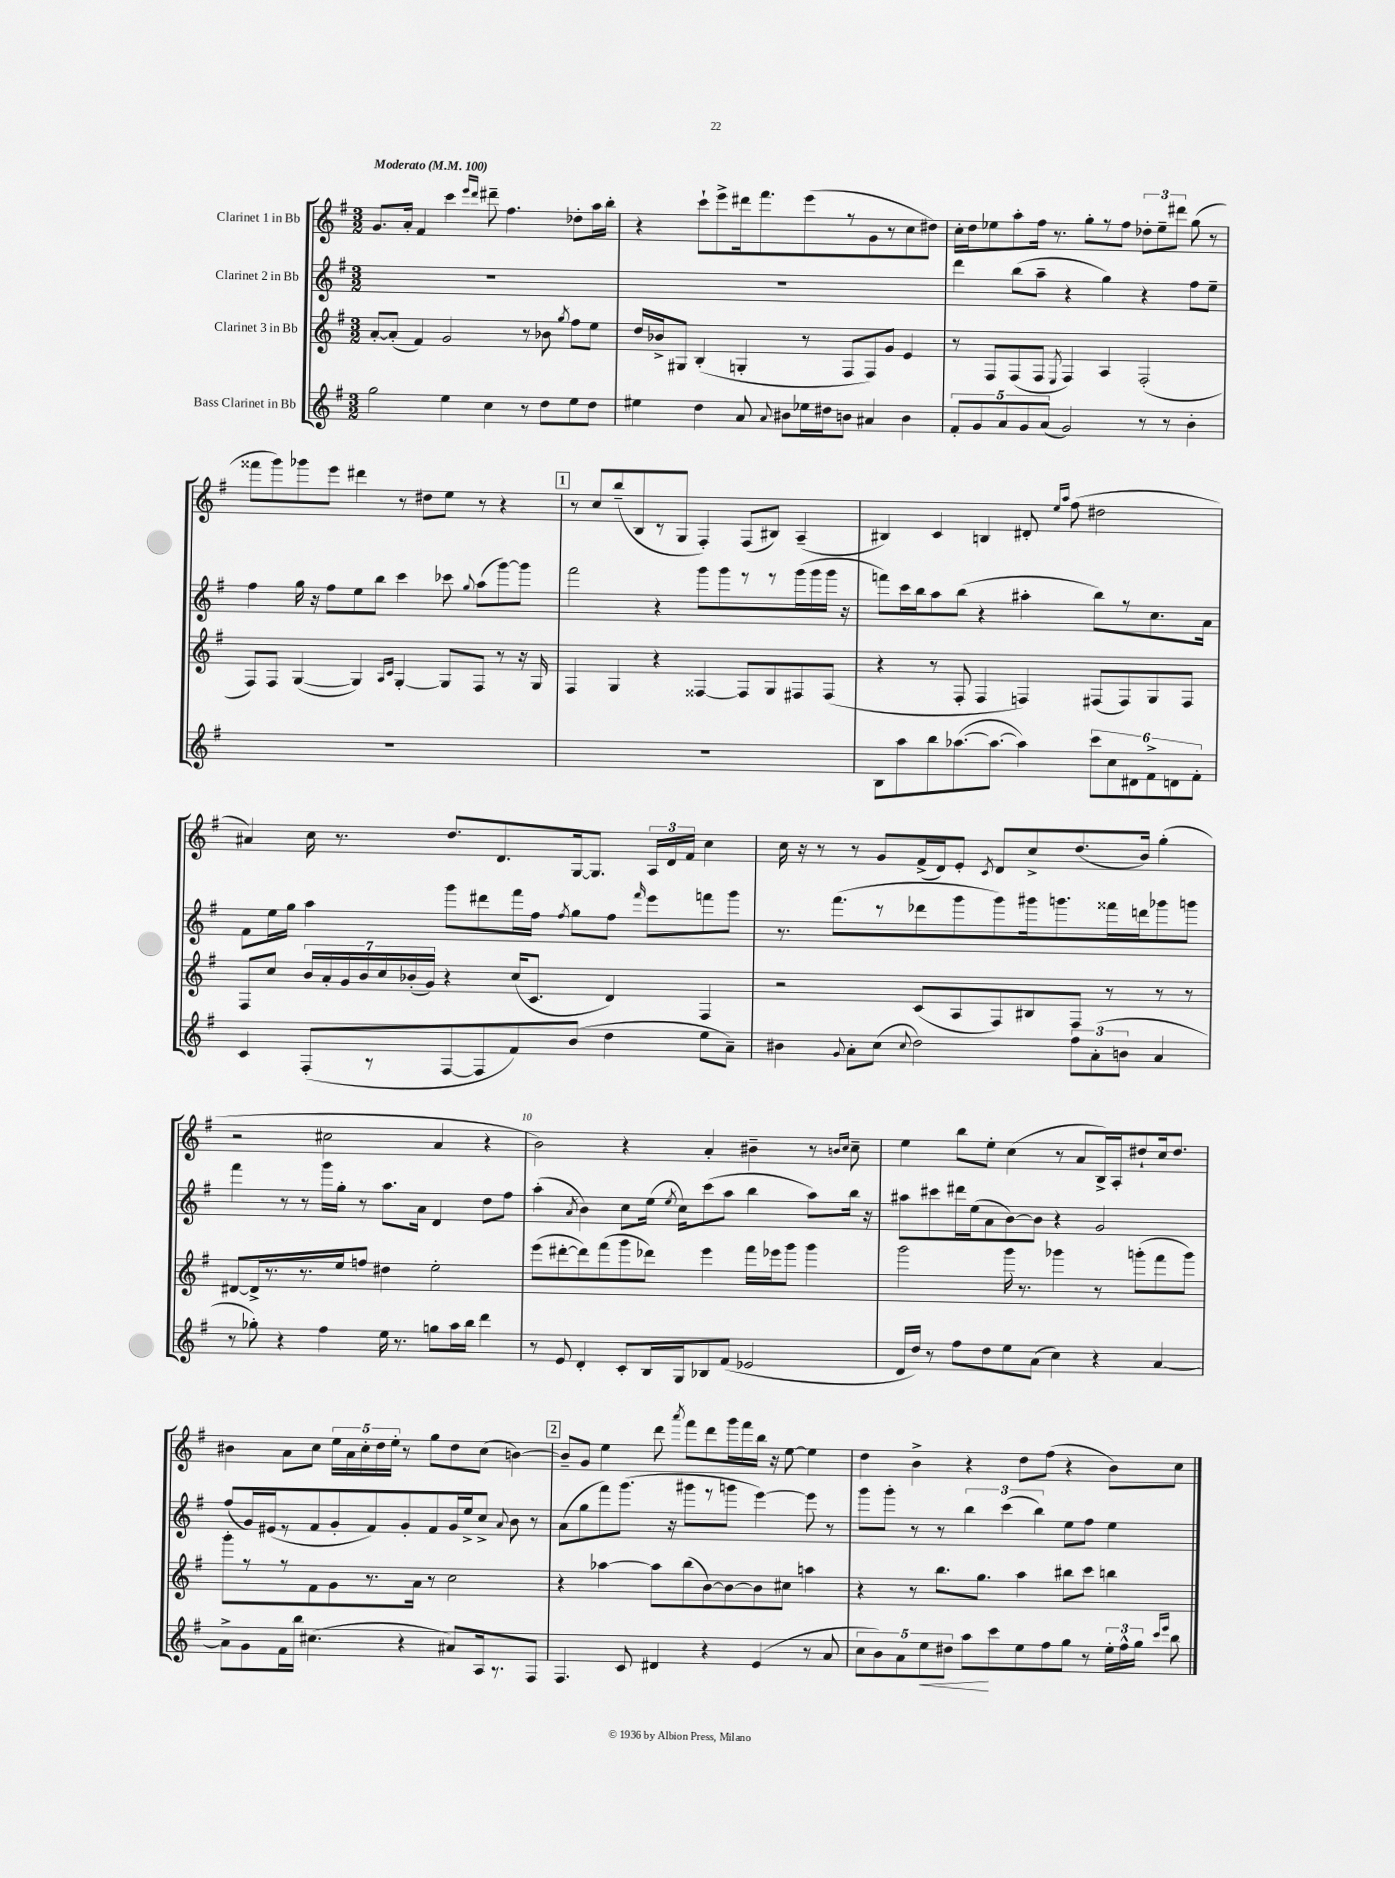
<<
\new StaffGroup <<
\new Staff = "s0" \with { instrumentName = "Clarinet 1 in Bb" } {
    \clef treble \key g \major \numericTimeSignature \time 3/2 \tempo "Moderato" 4 = 100
    \autoBeamOff g'8.[ a'16]-. fis'4 c'''4 \grace { e'''16[ d'''16] } dis'''8-- fis''4. des''8[-. a''16 b''16]-. |
    r4 c'''8[-! e'''8-> dis'''16 fis'''8. e'''8( r8 g'8 r8 c''8 dis''8]) |
    c''16[-. d''16 ees''8 a''8-. fis''16] r8. g''8[-. r8 fis''8] \tuplet 3/2 { des''8[-. ees''8-- dis'''8] } g''8( r8 |
    fisis'''8[ g'''8) ges'''8 e'''8] dis'''4 r8 dis''8[ e''8] r8 r4 |
    \mark \markup { \box "1" } r8 c''8[ b''8--( b8 r8 g8] fis4-.) fis8[( bis8]) a4--( |
    bis4) c'4 b4 dis'8-. \grace { e''16[ a''16] } fis''8( dis''2 |
    ais'4) c''16 r8. d''8.[ d'8. g16~ g8.] \tuplet 3/2 { a16[ d'16 fis'16] } c''4 |
    c''16 r16 r8 r8 g'8[ fis'16->( d'16) e'8]-. \acciaccatura { c'8 } d'8[ c''8-> d''8.( b'16]) g''4-.( |
    r2 cis''2 a'4 r4 |
    b'2) r4 a'4-. bis'4-- r8 \grace { b'16[ c''16] } c''8-- |
    e''4 b''8[ e''8]-. c''4( r8 a'8[ b16->) a16-. dis''8-! c''16 dis''8.] |
    bis'4 a'8[ c''8] \tuplet 5/4 { e''16[ a'16 c''16-. d''16 e''16]-. } r8 g''8[ d''8 c''8]( b'4~) |
    \mark \markup { \box "2" } b'8[-- g'8] e''4 d'''8 \acciaccatura { a'''8 } fis'''8[ d'''8 g'''16 fis'''16 b''16] r16 e''8~ e''4 |
    d''4 b'4-> r4 d''8[ fis''8]( r4 b'8[) c''8] \bar "|." |
}
\new Staff = "s1" \with { instrumentName = "Clarinet 2 in Bb" } {
    \clef treble \key g \major \numericTimeSignature \time 3/2
    \autoBeamOff R1. |
    R1. |
    d'''4 b''8[( a''8]-- r4 g''4) r4 fis''8[ e''8]-- |
    fis''4 g''16 r16 fis''8[ e''8 b''8] c'''4 ces'''8 \appoggiatura { g''8 } a''8[( g'''8~) g'''8] |
    \mark \markup { \box "1" } fis'''2 r4 g'''8[ g'''8 r8 r8 g'''16( g'''16 g'''16] r16 |
    f'''8[) c'''16 b''16 a''8 b''8]( r4 ais''4-. b''8[) r8 c''8. a'16] |
    fis'8[ e''16 g''16] a''4 g'''8[ dis'''8 fis'''16 fis''16] \acciaccatura { fis''8 } g''8[ fis''8] \grace { fis'''16 } e'''8[ f'''8 g'''8] |
    r8. fis'''8.[( r8 des'''8 g'''8 g'''8) gis'''16 g'''8. fisis'''16 d'''16 ges'''8 g'''8] |
    fis'''4 r8 r8 g'''16[ g''16]-. r8 a''8.[ a'16] d'4 d''8[ fis''8] |
    a''4-.( \acciaccatura { a'8 } b'4) c''8[ e''16]( \acciaccatura { e''8 } c''16[) c'''8( a''8] b''4 a''8[) b''16] r16 |
    ais''8[ cis'''8 dis'''16 e''16( a'8 b'8~) b'8] r4 g'2 |
    fis''8[( g'16) eis'16( r8 fis'8 g'8-. fis'8) g'8-. fis'8 g'16 e''16-> c''8]-> \appoggiatura { a'8 } b'8 r8 |
    \mark \markup { \box "2" } a'8[( g''8 fis'''8) g'''8.]( r16 gis'''8[ r8 g'''8] e'''4~) e'''8 r8 |
    g'''8[ g'''8]-. r8 r8 \tuplet 3/2 { b''4 c'''4( b''4) } e''8[ fis''8] e''4 \bar "|." |
}
\new Staff = "s2" \with { instrumentName = "Clarinet 3 in Bb" } {
    \clef treble \key g \major \numericTimeSignature \time 3/2
    \autoBeamOff a'8[~-. a'8]-.( fis'4) g'2 r8 bes'8 \acciaccatura { g''8 } fis''8[ e''8] |
    d''16[ bes'16-> gis8] b4-.( g4-. r8 fis8[ fis8) g'8] e'4 |
    r8 fis8[ fis8( fis8] \acciaccatura { e8 } fis4) a4 fis2-.( |
    fis8[) fis8] g4~( g4) \grace { a16[ c'16] } g4~-. g8[ fis8] r8 r16 g16 |
    \mark \markup { \box "1" } fis4 g4 r4 fisis4~ fisis8[ g8 fis8 fis8]( |
    r4 r8 fis8-. fis4 f4) fis8[( fis8) g8 fis8] |
    fis8[ c''8] \tuplet 7/4 { b'16[ a'16-. g'16 b'16 c''16 bes'16-.( g'16]) } r4 c''16[( c'8.] d'4) fis4 |
    r2 c'8[( a8 fis8) bis8 fis8] r8 r8 r8 |
    dis'8[~ dis'16-> r8. r8. e''16 f''8] dis''4 e''2-. |
    e'''8[( dis'''8~-. dis'''8) fis'''8( g'''8 des'''8]) e'''4 fis'''16[ ees'''16 g'''8] g'''4 |
    g'''2 g'''16 r8. ges'''4 r8 g'''8[-.( fis'''8 g'''8]) |
    g'''8[-. r8 r8 fis'8 g'8 r8. a'16] r8 c''2 |
    \mark \markup { \box "2" } r4 aes''4~ aes''8[ b''8( b'8~) b'8~ b'8 cis''8] a''4 |
    r4 r8 b''8.[ g''8.] a''4 bis''8[ c'''8] b''4 \bar "|." |
}
\new Staff = "s3" \with { instrumentName = "Bass Clarinet in Bb" } {
    \clef treble \key g \major \numericTimeSignature \time 3/2
    \autoBeamOff g''2 e''4 c''4 r8 d''8[ e''8 d''8] |
    eis''4 d''4 a'8 \appoggiatura { a'8 } bis'8[ ees''16 dis''16 b'8] ais'4 b'4 |
    \tuplet 5/4 { fis'8[-. g'8 a'8 g'8 a'8]( } g'2) r8 r8 b'4-. |
    R1. |
    \mark \markup { \box "1" } R1. |
    b8[ a''8 b''8 aes''8.~( aes''8.]~ aes''4) \tuplet 6/4 { c'''8[ c''8 dis'8 fis'8-> d'8 fis'8]-. } |
    c'4 fis8[-.( r8 fis8~ fis8 fis'8) b'8]( d''4 e''8[ a'8]--) |
    bis'4 \appoggiatura { g'8 } a'8[-. c''8]( \appoggiatura { c''8 } d''2) \tuplet 3/2 { fis''8[ a'8-.( b'8] } a'4 |
    r8 ges''8-.) r4 fis''4 e''16 r8. g''8[ a''16 b''16] d'''4 |
    r8 e'8 d'4-. c'8[-. b16 g16 bes8 fis'8]( ees'2 |
    d'16[ d''16]) r8 fis''8[ d''8 e''8 a'8]( c''4) r4 a'4~ |
    a'8[-> g'8 fis'16 b''16] cis''4.( r4 ais'8[) a16 r8. fis8] |
    \mark \markup { \box "2" } fis4. c'8 dis'4 r4 e'4( r8 a'8 |
    \tuplet 5/4 { c''8[ b'8) a'8 e''8\< dis''8] } a''8[\! c'''8 e''8 fis''8 g''8] r8 \tuplet 3/2 { e''16[-. fis''16-^ g''16] } \grace { c'''16[ e'''16] } b''8 \bar "|." |
}
>>
>>
\layout { \context { \Score \override BarNumber.break-visibility = ##(#f #t #t) barNumberVisibility = #(every-nth-bar-number-visible 5) } }
